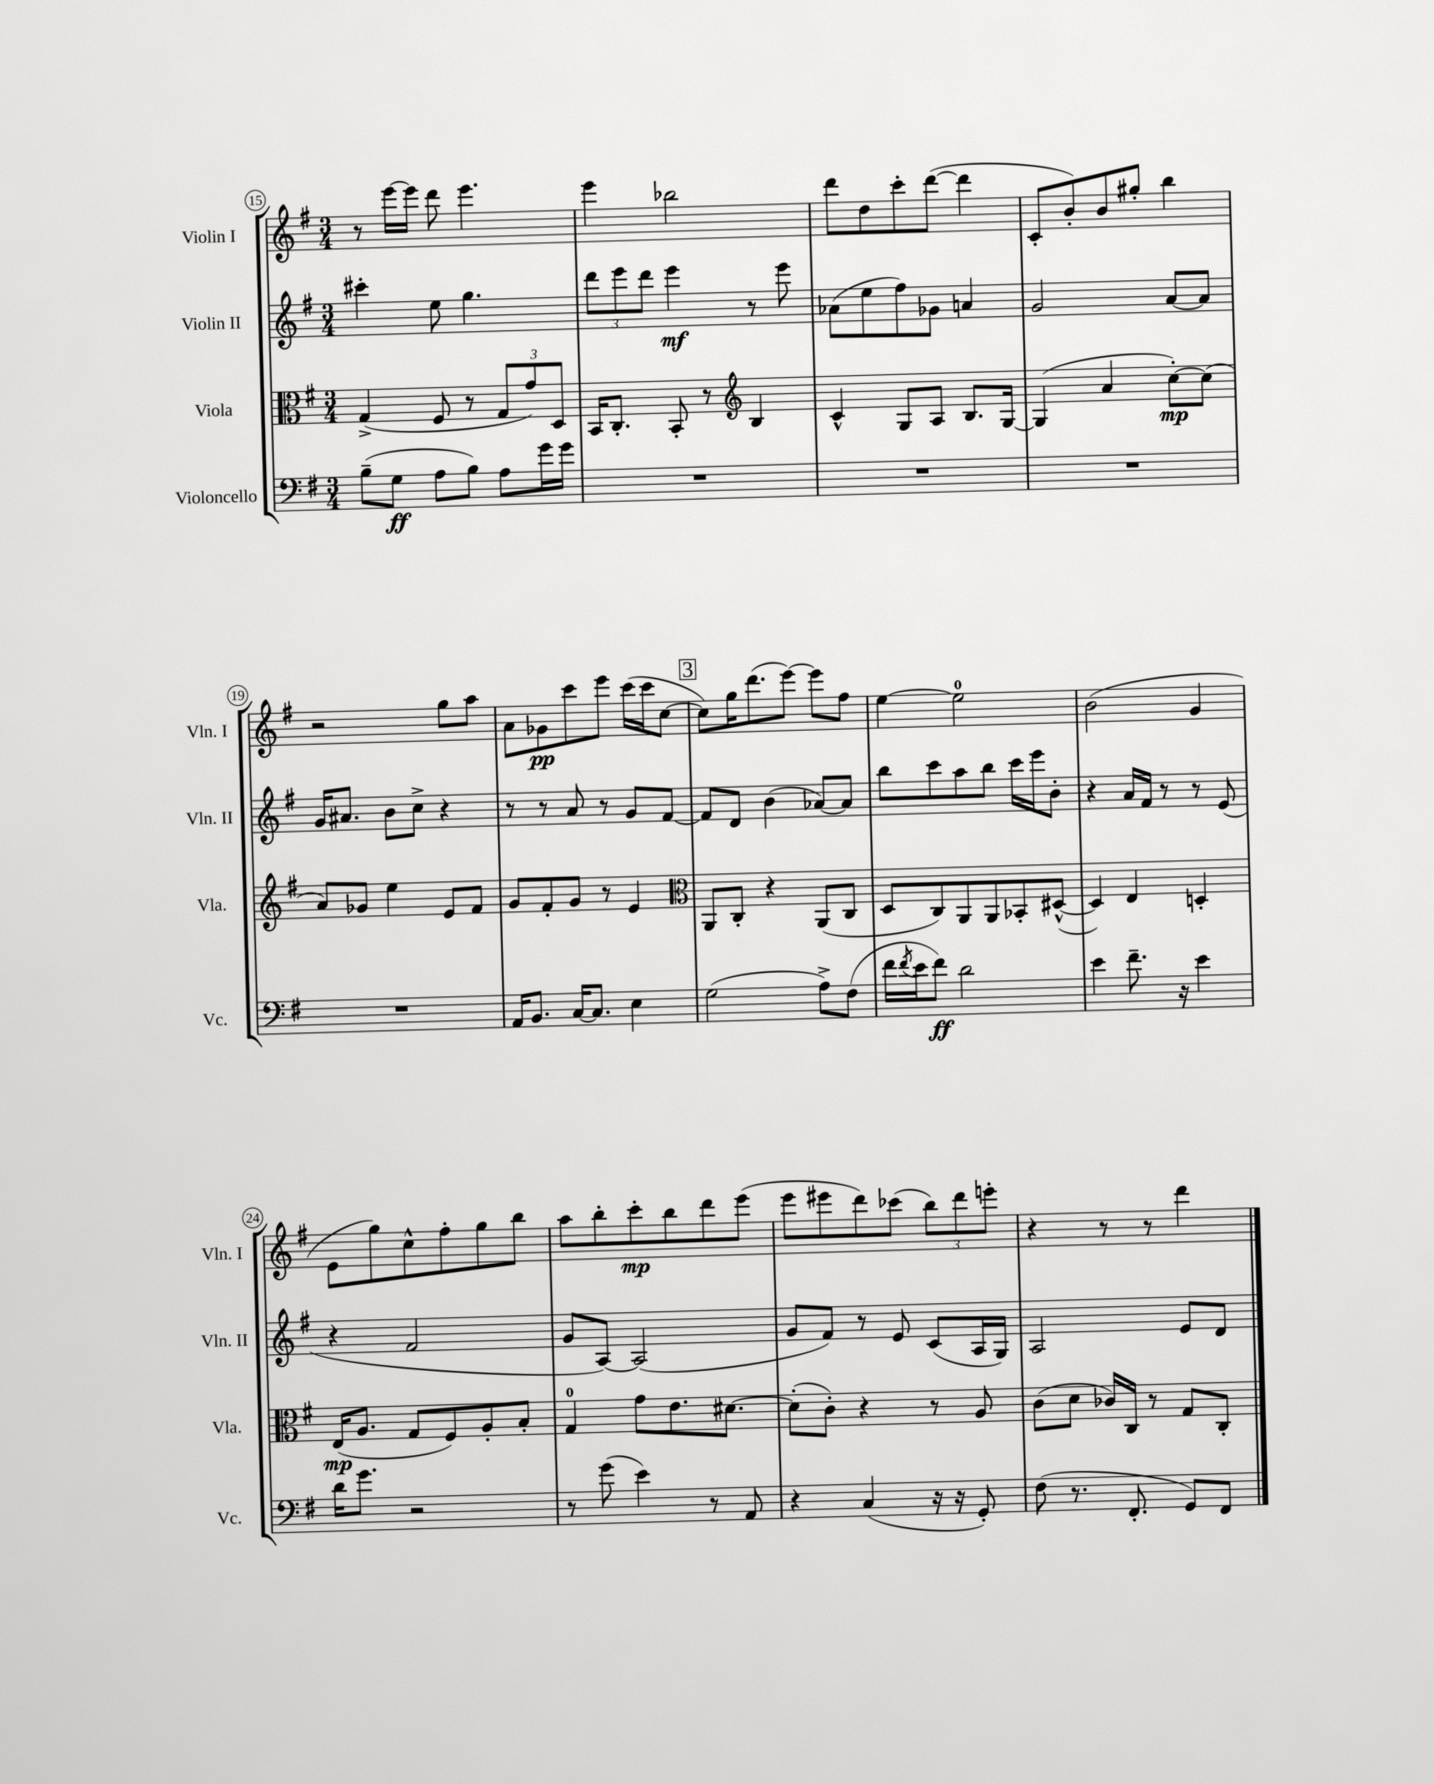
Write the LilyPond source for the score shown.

<<
\new StaffGroup <<
\new Staff = "s0" \with { instrumentName = "Violin I" shortInstrumentName = "Vln. I" } {
    \clef treble \key g \major \numericTimeSignature \time 3/4
    r8 e'''16~ e'''16 d'''8 e'''4. |
    e'''4 bes''2 |
    d'''8 d''8 c'''8-. d'''8~( d'''4 |
    c'8-. b'8-.) b'8 gis''8-. b''4 |
    r2 g''8 a''8 |
    a'8 ges'8\pp c'''8 e'''8 c'''16( c'''16 c''8~ |
    \mark \markup { \box "3" } c''8) g''16 d'''8.( e'''8~) e'''8 fis''8 |
    e''4~ e''2-0 |
    b'2( g'4 |
    e'8 g''8) c''8-^ fis''8-. g''8 b''8 |
    a''8 b''8-. c'''8-.\mp b''8 d'''8 e'''8( |
    e'''8 eis'''8 d'''8) ces'''8( \tuplet 3/2 { b''8) d'''8 e'''8-. } |
    r4 r8 r8 d'''4 \bar "|." |
}
\new Staff = "s1" \with { instrumentName = "Violin II" shortInstrumentName = "Vln. II" } {
    \clef treble \key g \major \numericTimeSignature \time 3/4
    cis'''4-. e''8 g''4. |
    \tuplet 3/2 { d'''8 e'''8 d'''8 } e'''4\mf r8 e'''8 |
    aes'8( e''8 fis''8) ges'8 a'4 |
    g'2 a'8~ a'8 |
    g'16 ais'8. b'8 c''8-> r4 |
    r8 r8 a'8 r8 g'8 fis'8~ |
    \mark \markup { \box "3" } fis'8 d'8 b'4( aes'8~) aes'8 |
    b''8 c'''8 a''8 b''8 c'''16 e'''16 b'8-. |
    r4 a'16 fis'16 r8 r8 e'8( |
    r4 fis'2 |
    g'8 a8~) a2( |
    g'8 fis'8) r8 e'8 c'8( a16 g16) |
    a2 e'8 d'8 \bar "|." |
}
\new Staff = "s2" \with { instrumentName = "Viola" shortInstrumentName = "Vla." } {
    \clef alto \key g \major \numericTimeSignature \time 3/4
    g4->( fis8 r8 \tuplet 3/2 { g8 g'8) d8 } |
    b,16 c8.-. b,8-. r8 \clef treble b4 |
    c'4-^ g8 a8 b8. g16~ |
    g4( a'4 c''8~-.\mp) c''8( |
    a'8) ges'8 e''4 e'8 fis'8 |
    g'8 fis'8-. g'8 r8 e'4 |
    \mark \markup { \box "3" } \clef alto a,8 c8-. r4 a,8( c8 |
    d8 c8) a,8 a,8 bes,8-. dis8~-^( |
    dis4) e4 d4-. |
    e16\mp( a8. g8 fis8) a8-. b8-. |
    g4-0 g'8 e'8. dis'8.~ |
    dis'8-.( c'8-.) r4 r8 a8 |
    c'8( d'8 ces'16) c16 r8 g8 c8-. \bar "|." |
}
\new Staff = "s3" \with { instrumentName = "Violoncello" shortInstrumentName = "Vc." } {
    \clef bass \key g \major \numericTimeSignature \time 3/4
    b8--( g8\ff a8 b8) a8 g'16 g'16 |
    R2. |
    R2. |
    R2. |
    R2. |
    a,16 b,8. c16~ c8. e4 |
    \mark \markup { \box "3" } g2( a8->) fis8( |
    fis'16 \acciaccatura { fis'8 } e'16 fis'8\ff) d'2 |
    e'4 fis'8.-- r16 e'4 |
    d'16 g'8. r2 |
    r8 g'8( e'4) r8 a,8 |
    r4 c4( r16 r16 g,8-.) |
    fis8( r8. fis,8.-. g,8) fis,8 \bar "|." |
}
>>
>>
\layout { \context { \Score currentBarNumber = #15 \override BarNumber.stencil = #(make-stencil-circler 0.1 0.3 ly:text-interface::print) } }
